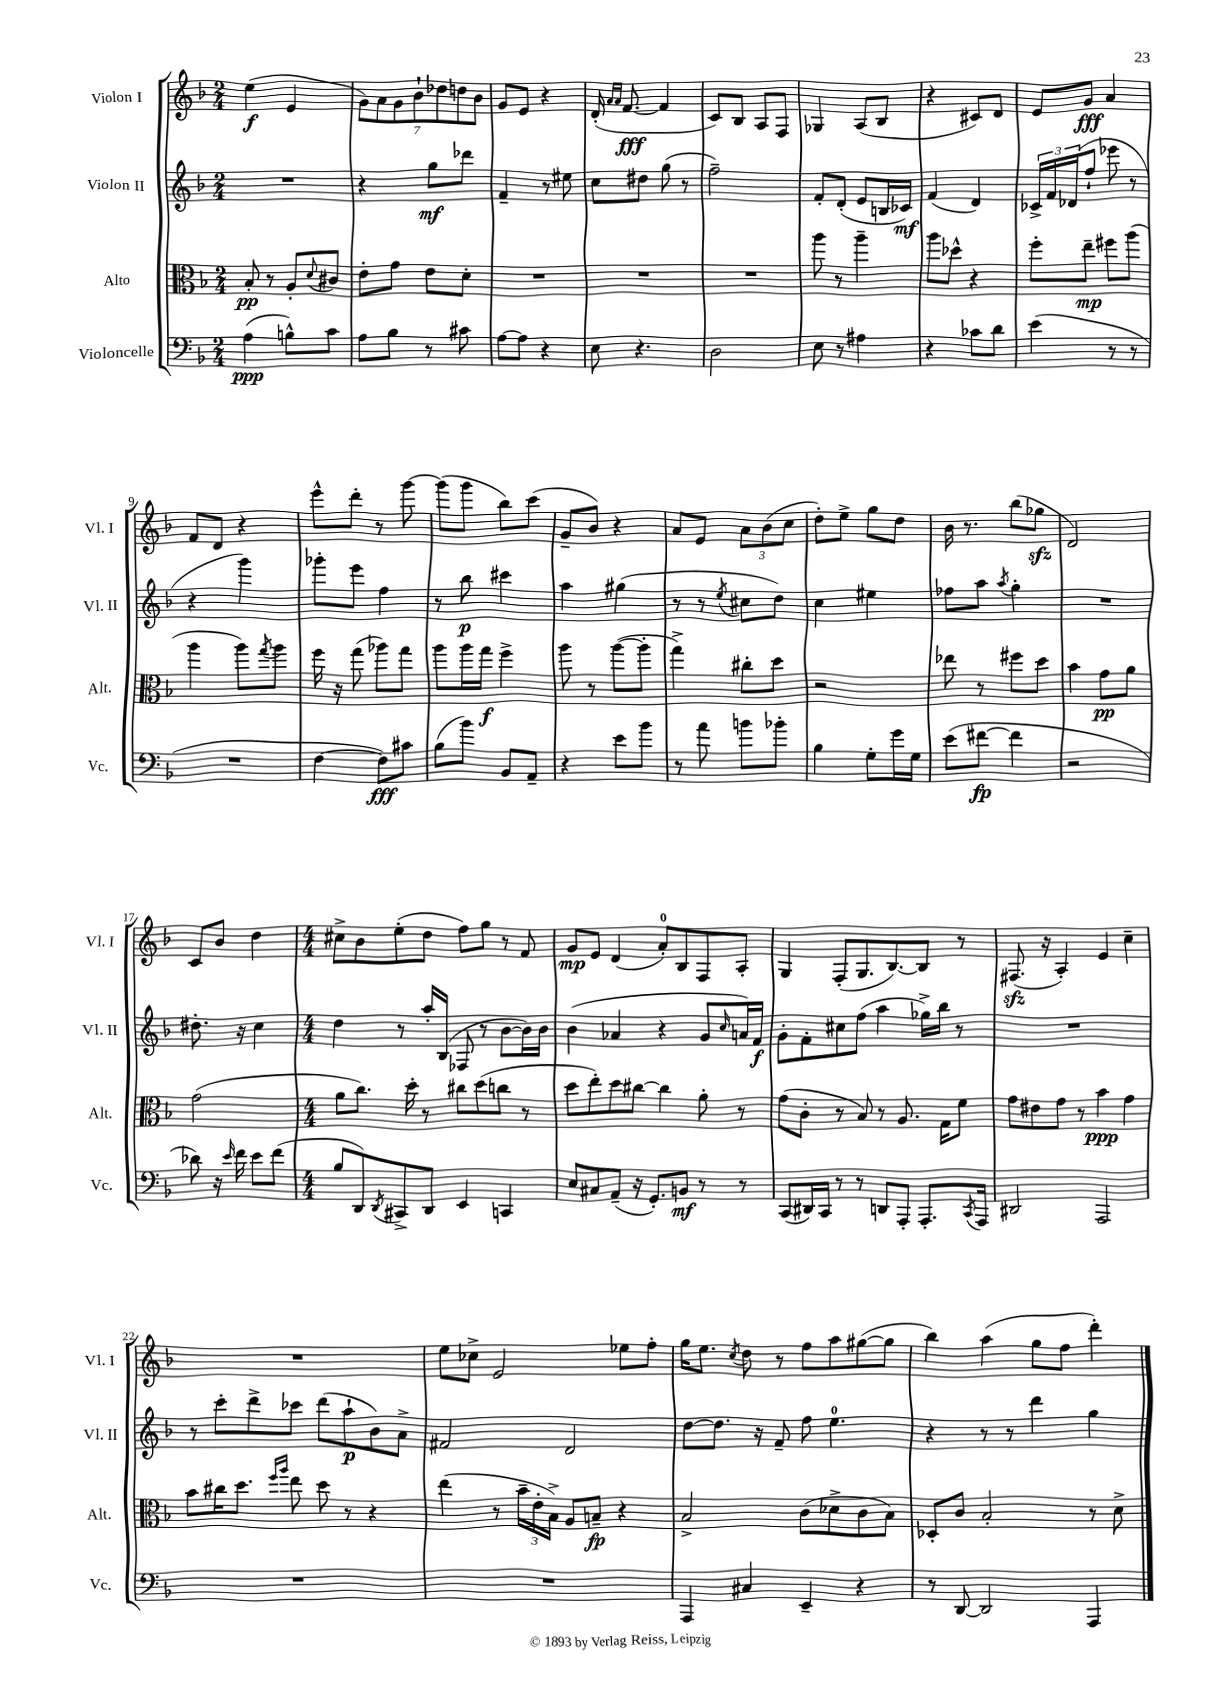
<<
\new StaffGroup <<
\new Staff = "s0" \with { instrumentName = "Violon I" shortInstrumentName = "Vl. I" } {
    \clef treble \key f \major \numericTimeSignature \time 2/4
    e''4\f( e'4 |
    \tuplet 7/4 { g'8) a'8 g'8 bes'8-! des''8 d''8 bes'8 } |
    g'8 e'8 r4 |
    d'16-.( \grace { a'16 a'16 } f'8.~\fff f'4 |
    c'8) bes8 a8 f8 |
    ges4 a8( bes8 |
    r4 cis'8) d'8 |
    e'8 g'8\fff a'4 |
    f'8 d'8 r4 |
    e'''8-^ d'''8-. r8 g'''8~ |
    g'''8( g'''8 bes''8) c'''8( |
    g'8-- bes'8) r4 |
    a'8 e'8 \tuplet 3/2 { a'8 bes'8( c''8 } |
    d''8-.) e''8-> g''8 d''8 |
    bes'16 r8. bes''8( ges''8\sfz |
    d'2) |
    c'8 bes'8 d''4 |
    \numericTimeSignature \time 4/4 cis''8-> bes'8 e''8-.( d''8 f''8) g''8 r8 f'8 |
    g'8\mp e'8 d'4( a'8-0-.) bes8 f8 a8-. |
    g4 f8-.( g8. bes8.~) bes8 r8 |
    fis8.\sfz( r16 a4-.) e'4 c''4-- |
    R1 |
    e''8 ces''8-> e'2 ees''8 f''8-. |
    g''16 e''8. \acciaccatura { c''8 } d''8 r8 f''8 a''8 gis''8~( gis''8 |
    bes''4) a''4( g''8 f''8 d'''4-.) \bar "|." |
}
\new Staff = "s1" \with { instrumentName = "Violon II" shortInstrumentName = "Vl. II" } {
    \clef treble \key f \major \numericTimeSignature \time 2/4
    R2 |
    r4 g''8\mf des'''8 |
    f'4-- r8 eis''8 |
    c''8 dis''8 g''8( r8 |
    f''2--) |
    f'8-. d'8-.( e'8 b16 ces'16\mf) |
    f'4( d'4) |
    \tuplet 3/2 { ces'16-> f'16 des'16( } f''8-! ees'''8 r8 |
    r4 g'''4) |
    ges'''8-. e'''8 f''4 |
    r8 bes''8\p cis'''4 |
    a''4 gis''4( |
    r8 r8 \acciaccatura { e''8 } cis''8 d''8) |
    c''4 eis''4 |
    fes''8 a''8 \acciaccatura { a''8 } g''4-. |
    R2 |
    dis''8.-. r16 c''4 |
    \numericTimeSignature \time 4/4 d''4 r8 a''16-. bes16( fes8 r8 bes'8~ bes'16) bes'16 |
    bes'4( aes'4 r4 g'8 \grace { c''16 } a'16) f'16\f |
    g'8-. f'8-. cis''8 f''8( a''4 ges''16->) bes''16 r8 |
    R1 |
    r8 c'''8-. d'''8-> ces'''8 d'''8( a''8-!\p bes'8) a'8-> |
    fis'2 d'2 |
    d''8~ d''8. r16 f'8-- f''8 e''4.-0 |
    r4 r8 r8 d'''4 g''4 \bar "|." |
}
\new Staff = "s2" \with { instrumentName = "Alto" shortInstrumentName = "Alt." } {
    \clef alto \key f \major \numericTimeSignature \time 2/4
    bes8-.\pp r8 a8-. \appoggiatura { d'8 } cis'8 |
    e'8-. g'8 e'8 d'8-. |
    R2 |
    R2 |
    R2 |
    a''8 r8 a''4-- |
    a''8 des''8-^ r4 |
    f''8-. e''8--\mp fis''8 a''8( |
    a''4 a''8) \acciaccatura { g''8 } a''8 |
    f''16 r16 g''8( aes''8) g''8 |
    a''8 a''16 g''16\f f''4-> |
    a''8 r8 a''8~( a''8-. |
    g''4->) cis''8-. d''8 |
    r2 |
    ees''8 r8 fis''8 d''8 |
    bes'4 g'8\pp a'8 |
    g'2( |
    \numericTimeSignature \time 4/4 a'8 c''8.) d''16-. r8 cis''8 d''8( c''8 r8 |
    d''8 e''8-.) d''8 cis''8~ cis''4 a'8-. r8 |
    g'8( c'8-. r8 bes8) r8 a8. g16 f'8 |
    g'8 eis'8 g'8 r8 bes'4\ppp g'4 |
    bes'8 cis''16 d''8. \grace { f''16 a''16 } e''8 d''8 r8 r4 |
    e''4( r8 \tuplet 3/2 { bes'16-- e'16-. bes16->) } a8 b8--\fp r4 |
    bes2-> c'8( des'8-> c'8 bes8) |
    des8-. c'8 bes2-. r8 d'8-> \bar "|." |
}
\new Staff = "s3" \with { instrumentName = "Violoncelle" shortInstrumentName = "Vc." } {
    \clef bass \key f \major \numericTimeSignature \time 2/4
    a4\ppp( b8-^) c'8 |
    a8 bes8 r8 cis'8 |
    a8~ a8 r4 |
    e8 r4. |
    d2 |
    e8 r8 ais4 |
    r4 ces'8 d'8 |
    e'4( r8 r8 |
    R2 |
    f4~ f8\fff) cis'8 |
    bes8( bes'8) bes,8 a,8-- |
    r4 e'8 bes'8 |
    r8 a'8 b'8 bes'8-. |
    bes4 g8-. g'16 g16 |
    e'8( fis'8~\fp fis'4 |
    r2 |
    des'8) r16 \grace { e'16 } f'16 e'8 f'8( |
    \numericTimeSignature \time 4/4 bes8 d,8) \acciaccatura { d,8 } cis,8-> d,8 e,4 c,4 |
    e8 cis8 a,8--( r16 g,8.-.) b,8\mf r8 r8 |
    c,8( dis,16) c,16 r8 r8 d,8 a,,8-. a,,8.-. \acciaccatura { c,8 } a,,16 |
    dis,2 a,,2 |
    R1 |
    R1 |
    a,,4 cis4 e,4-- r4 |
    r8 d,8~ d,2 a,,4 \bar "|." |
}
>>
>>
